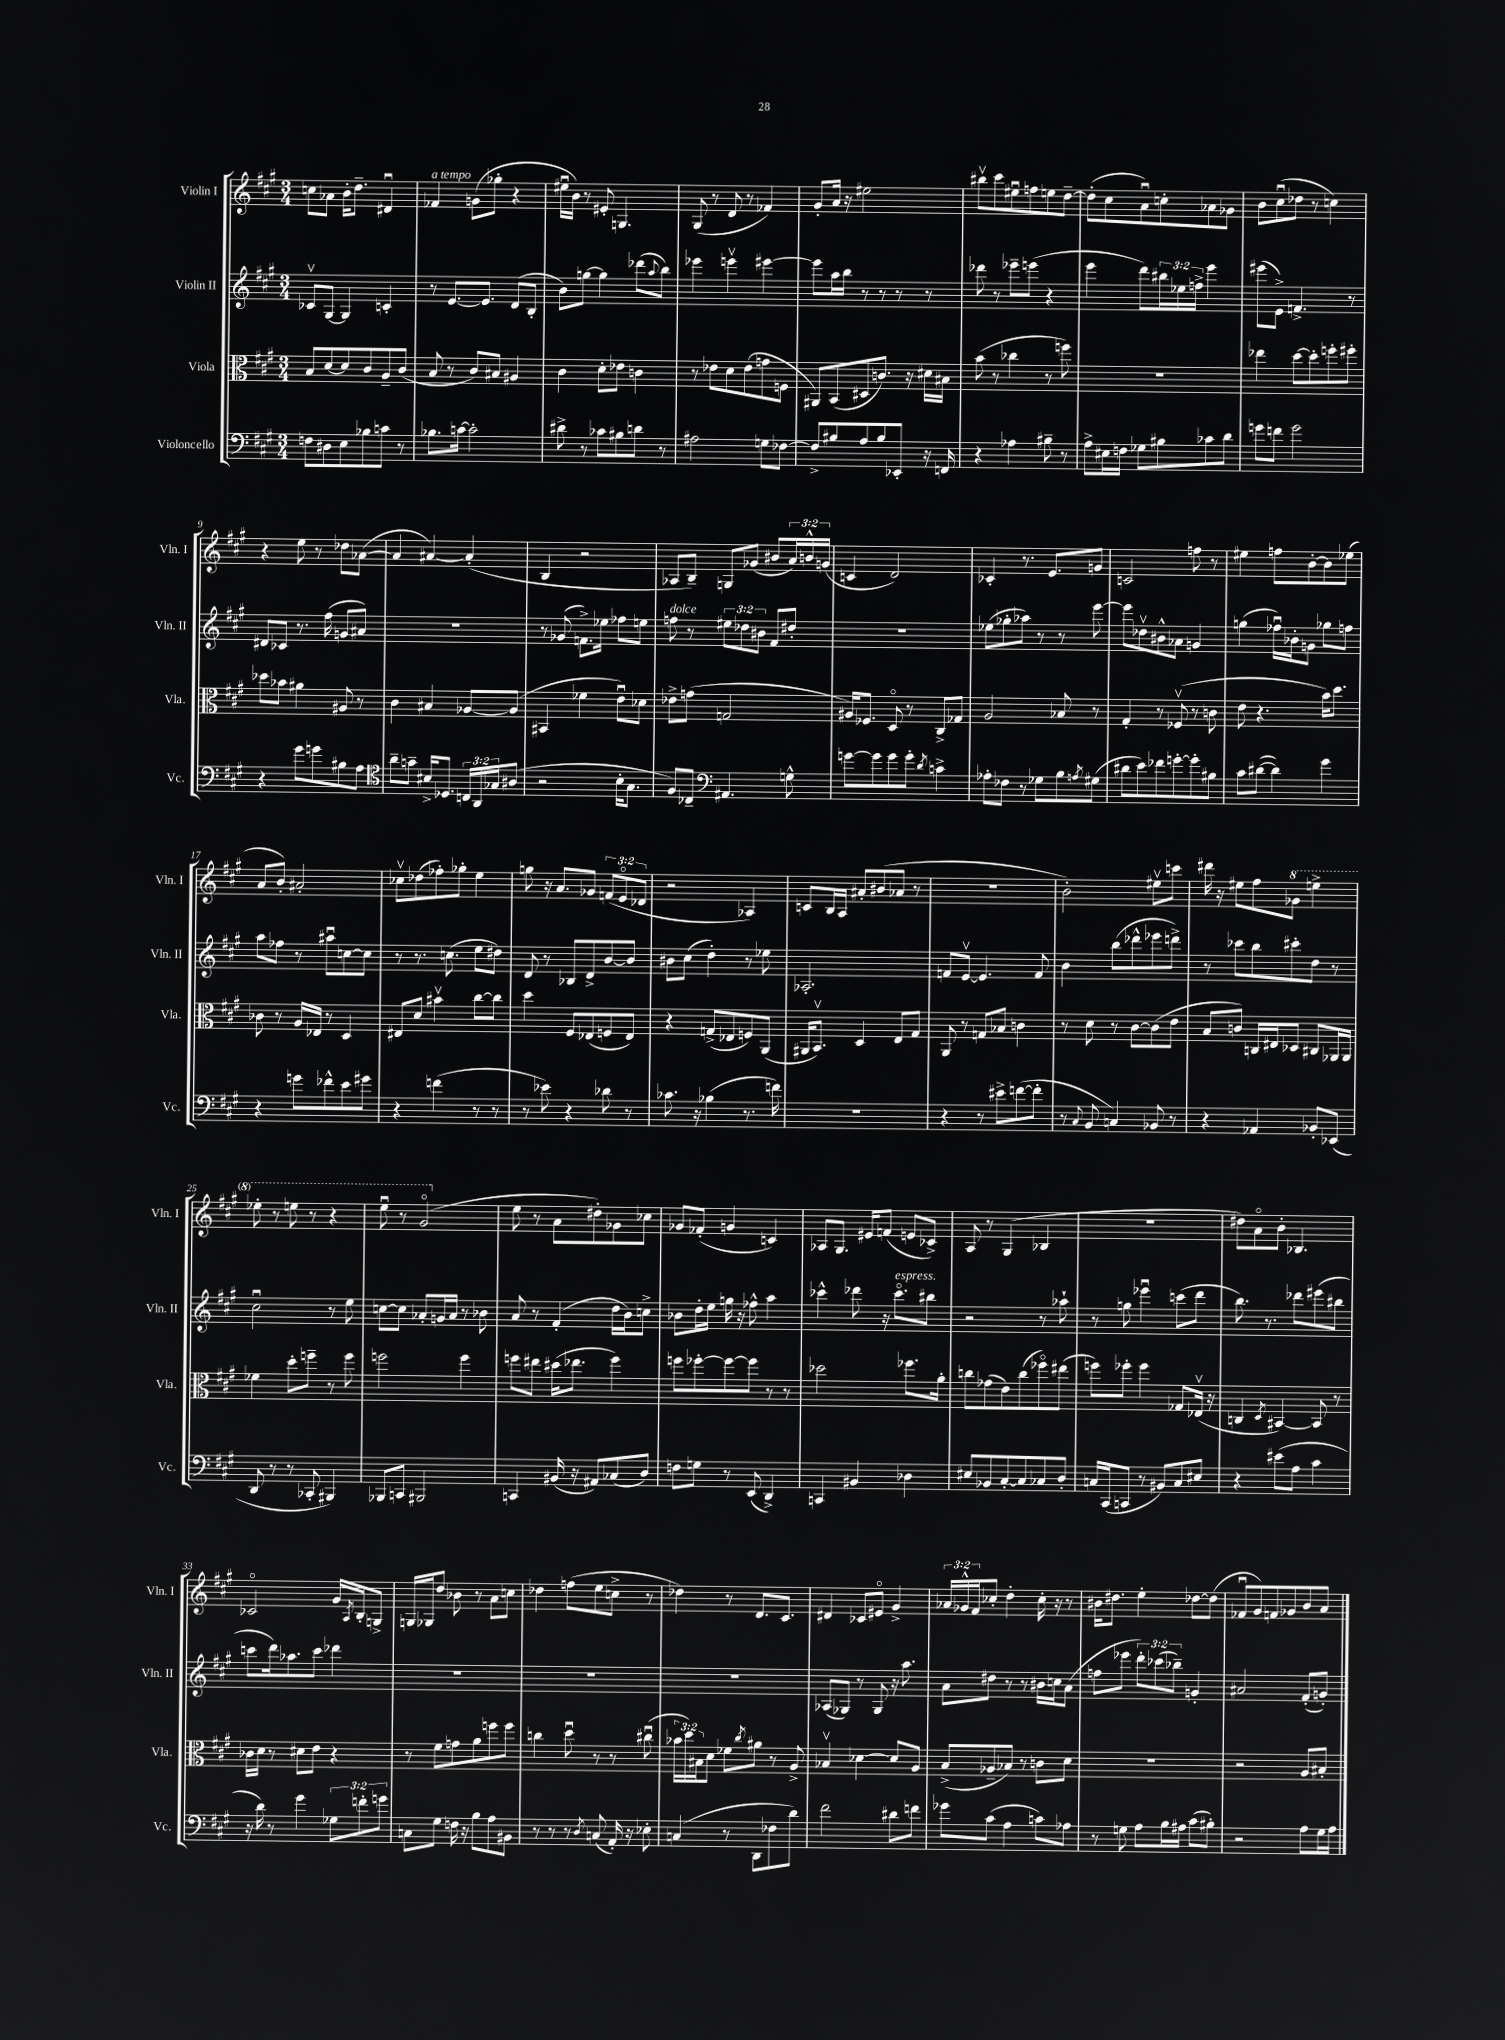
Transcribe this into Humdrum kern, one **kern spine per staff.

**kern	**kern	**kern	**kern
*staff4	*staff3	*staff2	*staff1
*clefF4	*clefC3	*clefG2	*clefG2
*k[f#c#g#]	*k[f#c#g#]	*k[f#c#g#]	*k[f#c#g#]
*M3/4	*M3/4	*M3/4	*M3/4
8F	8B	8c-v	8cc
8D#	[8d	[8G#	8a-
8E	8d]	4G#]	16b'
.	.	.	8.dd~
8B-	8c#	.	.
8c	8A~	4c'	4d#u
8r	(8c#	.	.
=	=	=	=
8.B-	8B	8r	4f-
.	8r	[8.e	.
[16c	.	.	.
2c']	8c#)	.	(8g
.	.	8.e]	.
.	8B#	.	8gg-'
.	4A#	(8d	4r
.	.	8B'	.
=	=	=	=
8d#^	4c#	8b)	16ee#u
.	.	.	16b)
8r	.	[8gg	8r
8c-	8d'	4gg]	8e#'
8B#	8e-	.	4.G
8d	4c	(8ddd-	.
.	.	8qqaa	.
8r	.	8bb)	.
=	=	=	=
2A#	8r	4eee-	(8G#
.	8e-	.	8r
.	8d	4eeev	8d
.	(8e-	.	8r
8G	8g	[4eee#	4f-)
[8F-	8F	.	.
=	=	=	=
8F-^]	8AA#)	8eee#]	8g#'
8B#	(8BB	16aa	16a
.	.	16bb	16r
8A	8D#	8r	2ee#
8B#	8.c)	8r	.
8EE-'	.	8r	.
.	16r	.	.
16r	16d#	8r	.
16FF	16B#	.	.
=	=	=	=
4r	(8b	8ddd-	8bb#v
.	8r	8r	8ccc#
4A-	4cc-	8eee-~	8ee#u
.	.	(8eee	8ff
8B#~	8r	4r	8ee
8r	8ff)	.	[8dd~
=	=	=	=
8A^	2.r	4eee	(8dd']
16E#	.	.	8cc#
16F	.	.	.
8G-	.	8ddd)	8au)
8B#	.	24bb#	8cc'
.	.	24ee-	.
.	.	24ff^	.
8c-	.	4eee	8a-
8d	.	.	8g-
=	=	=	=
8g	4ee-	(8eee#	8b
8f	.	8e^)	(8cc#u
2g	[8dd	4.f^	8dd-
.	8dd']	.	8r
.	8ff'	.	4cc)
.	8ff#'	8r	.
=	=	=	=
4r	8dd-	8d#	4r
.	8b-	8c-	.
8g#	4a#	8.r	8ee
8g	.	.	8r
.	.	(16ff#	.
8B#	8A#	8g	8dd-
8A	8r	8a#)	([8a-
=	=	=	=
*clefC4	*	*	*
8a~	4c#	2.r	4a-]
8g~	.	.	.
16B#^	4B#	.	[4a#)
8.D-	.	.	.
24C	[8A-	.	(4a#']
24AA	.	.	.
24G-	.	.	.
(8A#	(8A-]	.	.
=	=	=	=
2r	4BB#	8r	4B
.	.	(8g-	.
.	4f-	8.f^)	2r
.	.	16ee-	.
16B'	8eu)	8ff-	.
8.G#	.	.	.
.	8d-	8ee	.
=	=	=	=
8F#)	8e-^	8ff	8A-
8C-~	(8g	8r	8B~)
*clefF4	*	*	*
4.AA#	2G	12ee#	8G
.	.	12dd-	.
.	.	.	(8g-
.	.	12b#	.
.	.	8f#	8b#
8G^^	.	8dd#'	24a)
.	.	.	24b^^
.	.	.	(24g
=	=	=	=
[8g	16A#)	2.r	4c
.	8.F-	.	.
8g]	.	.	.
8g	8Do	.	2d)
8g'	8r	.	.
8qd	.	.	.
4c^	8C#^	.	.
.	8G-	.	.
=	=	=	=
8A-'	2A	(8ee-	4c-'
8F-	.	8gg-'	.
8r	.	8aa-)	8.r
8G-	.	8r	.
.	.	.	8.e
8B	8B-	8r	.
8qA	.	.	.
(8G#	8r	[8eee	8g
=	=	=	=
8d#	4G#'	8eee]	2c
8e)	.	8dd-v	.
8f-	8r	8b#^^	.
[8g'	(8F-v	8a-	.
8g']	8r	4g	8ff
8B#	8c	.	8r
=	=	=	=
8c#	8e	(4gg	4ee#
([8d#	4.r	.	.
4d#])	.	16ff-u)	8ff
.	.	16b-'	.
.	.	8g	[8b'
4g#	16b)	8gg-	8b]
.	8.dd	.	.
.	.	8ff	(8ee-
=	=	=	=
4r	8c-	8aa	8a
.	8r	8ff-	8b')
8g	16A	8r	2a#'
.	16E-	.	.
8f-^^	8r	8aa#u	.
8e	4D	[8cc	.
8g#	.	8cc]	.
=	=	=	=
4r	8E#	8r	8cc-v
.	8d	8.r	(8dd-
(4f	4b#v	.	8ff-')
.	.	(8.cc	.
.	.	.	8gg-'
8r	[8cc#	8ee	4ee
8r	8cc#]	8dd#)	.
=	=	=	=
8r	4dd	8d	8gg
8e-)	.	8r	16r
.	.	.	8.a
4r	8F#	8B-	.
.	(8E-	8d^	8g-
8d-	8F	[8b	(12f
.	.	.	12eo
8r	8E-)	8b]	.
.	.	.	12d-
=	=	=	=
8.c-	4r	8b#	2r
.	.	(8cc#	.
16r	.	.	.
(4B-	(8G^	4dd')	.
.	8E-	.	.
8.r	8F)	8r	4A-)
.	(8AA	8ee-	.
16f)	.	.	.
=	=	=	=
2.r	16AA#	2.A-'	8c
.	8.BBv)	.	.
.	.	.	16B
.	.	.	16A
.	4D	.	8a#'
.	.	.	(8b#
.	8E	.	8a-
.	8G#	.	8r
=	=	=	=
4r	8AA	8f	2.r
.	8r	[8ev	.
8r	8G	4.e]	.
8e#^	8B-	.	.
([8f	4c	.	.
8f']	.	8f	.
=	=	=	=
8r	8r	4b	2b')
8qqC#	.	.	.
8BB	8d	.	.
4C)	8r	(8bb	.
.	[8c#	8ddd-^^	.
8BB-	(8c#]	8eee-	8ee#v
8r	8e	8ddd^)	8ccc
=	=	=	=
4r	8B	8r	16ddd#
.	.	.	16r
.	8c)	8ccc-	8ee#
4AA-	16C	8bb	8ff#
.	16E#	.	.
.	8D-	8ccc#'	8gg-
8BB-'	8C#	8dd	4eee^
(8EE-	16AA-	8r	.
.	16AA-	.	.
=	=	=	=
8DD	4f-	2cc#u	8eee-'
8r	.	.	8r
8r	8dd'	.	8eee
8CC-'	8ff~	.	8r
4BBB#)	8r	8r	4r
.	8ff	8ee	.
=	=	=	=
8BBB-	2ff	[8cc	8eeeu
8CC	.	8cc]	8r
2BBB#	.	8a-'	(2gg#o
.	.	16g	.
.	.	16a-	.
.	4ff	8r	.
.	.	8b-	.
=	=	=	=
4CC	8ff	8a	8ee
.	8ee#	8r	8r
(16BB#	(16dd#	(4f#'	8a
16r	8.ee-	.	.
8AA#)	.	.	8dd#')
(8C-	4ff)	16dd	8g-
.	.	16b)	.
8D)	.	8cc^	8cc-
=	=	=	=
8F	8ff	8b-	8g-
8G	[8ff-'	16dd'	(8f-'
.	.	16ee	.
8r	8ff-_	16gg	4g
.	.	16r	.
(8EE	8ff-]	8ff-^^	.
4DD^)	8r	4aa	4c)
.	8r	.	.
=	=	=	=
4CC	2dd-	4ccc-^^	8A-
.	.	.	8.G#
4BB#	.	8ddd-	.
.	.	.	16e#
.	.	16r	(8f
.	.	8.ccc-o	.
4D-	8.ff-	.	8e
.	.	8bb#	8c-^)
.	16a'	.	.
=	=	=	=
8E#	8cc	2r	8A
8BB-	(8g-	.	8r
[8C#'	8e)	.	(4G#
8C#]	(8cc	.	.
8C-	8ff-o)	8r	4B-
8D'	(8ee#	8aa-`	.
=	=	=	=
16C	8ff)	8r	2.r
(16CC#	.	.	.
8CC	8ff-'	8gg	.
8r	4ff-	4eee-u	.
8BB#)	.	.	.
8C	8G-	(8ccc	.
8E#	(16E-v	8ddd	.
.	16r	.	.
=	=	=	=
4r	4C	8.bb)	8dd#)
.	.	.	8ao
.	.	8.r	.
.	8qD	.	.
(8e#	[4BB#)	.	8b'
8A	.	8ddd-	4.B-
4c#	8BB#]	(8eee#	.
.	8r	8bb#	.
=	=	=	=
16r	16c-	8ccc	2c-o
16d)	16d	.	.
8r	8r	16ddd)	.
.	.	8.aa-	.
4g#	8d#	.	.
.	8e	8ccc	.
12G-	4r	4ddd-	16g#
.	.	.	8qA
.	.	.	16B'
12f'	.	.	.
.	.	.	8G^
12g	.	.	.
=	=	=	=
8C	8r	2.r	16G
.	.	.	16G-
8G#	8f#	.	8dd
16F	8g	.	8b-
16r	.	.	.
8B	8a	.	8r
8A	8ff	.	8a
8BB#	8ff	.	8cc
=	=	=	=
8r	4cc	2.r	4dd-
8r	.	.	.
8r	8ddu	.	(8ff
8qD	.	.	.
(8C	8r	.	8ee
16AA')	8r	.	8cc^
16r	.	.	.
8E-'	(8cc#u	.	8r
=	=	=	=
(4C	24b-	2.r	4dd-)
.	24dd)	.	.
.	24B#	.	.
.	8d	.	.
8r	8f-	.	8r
.	8qcc#	.	.
8DD	8a#	.	8.d
8F-	8r	.	.
.	.	.	8.c#
8d)	8A^	.	.
=	=	=	=
2f#	4B-v	(8A-	4d#
.	.	8G-)	.
.	[4d-	8r	8c-
.	.	8G-	8e#o
8d#	8d-]	16r	4g#^
.	.	8.aa	.
8f	8A	.	.
=	=	=	=
8g-	(8B^	8a	24a-
.	.	.	24g-^^
.	.	.	24f#
(8c#	8A-~	8dd#	8cc-'
4A	8B-)	8r	4dd'
.	8r	8r	.
8c)	8c	16b#	16cc-'
.	.	16cc	16r
8A-	8d	(8a	8r
=	=	=	=
8r	2.r	8ff	16b#
.	.	.	8.dd#
8G	.	8eee-	.
8A	.	12ddd')	4ee'
.	.	(12ccc-	.
16B	.	.	.
.	.	12bb-~)	.
16A#	.	.	.
(8c#	.	4g'	[8dd-
8B#')	.	.	(8dd-]
=	=	=	=
2r	2r	2a#	8f-u
.	.	.	8g#)
.	.	.	8f
.	.	.	8g-
8A	8A	(8f#'	8b
16G#	8B#'	8g')	8a
16A	.	.	.
==	==	==	==
*-	*-	*-	*-
